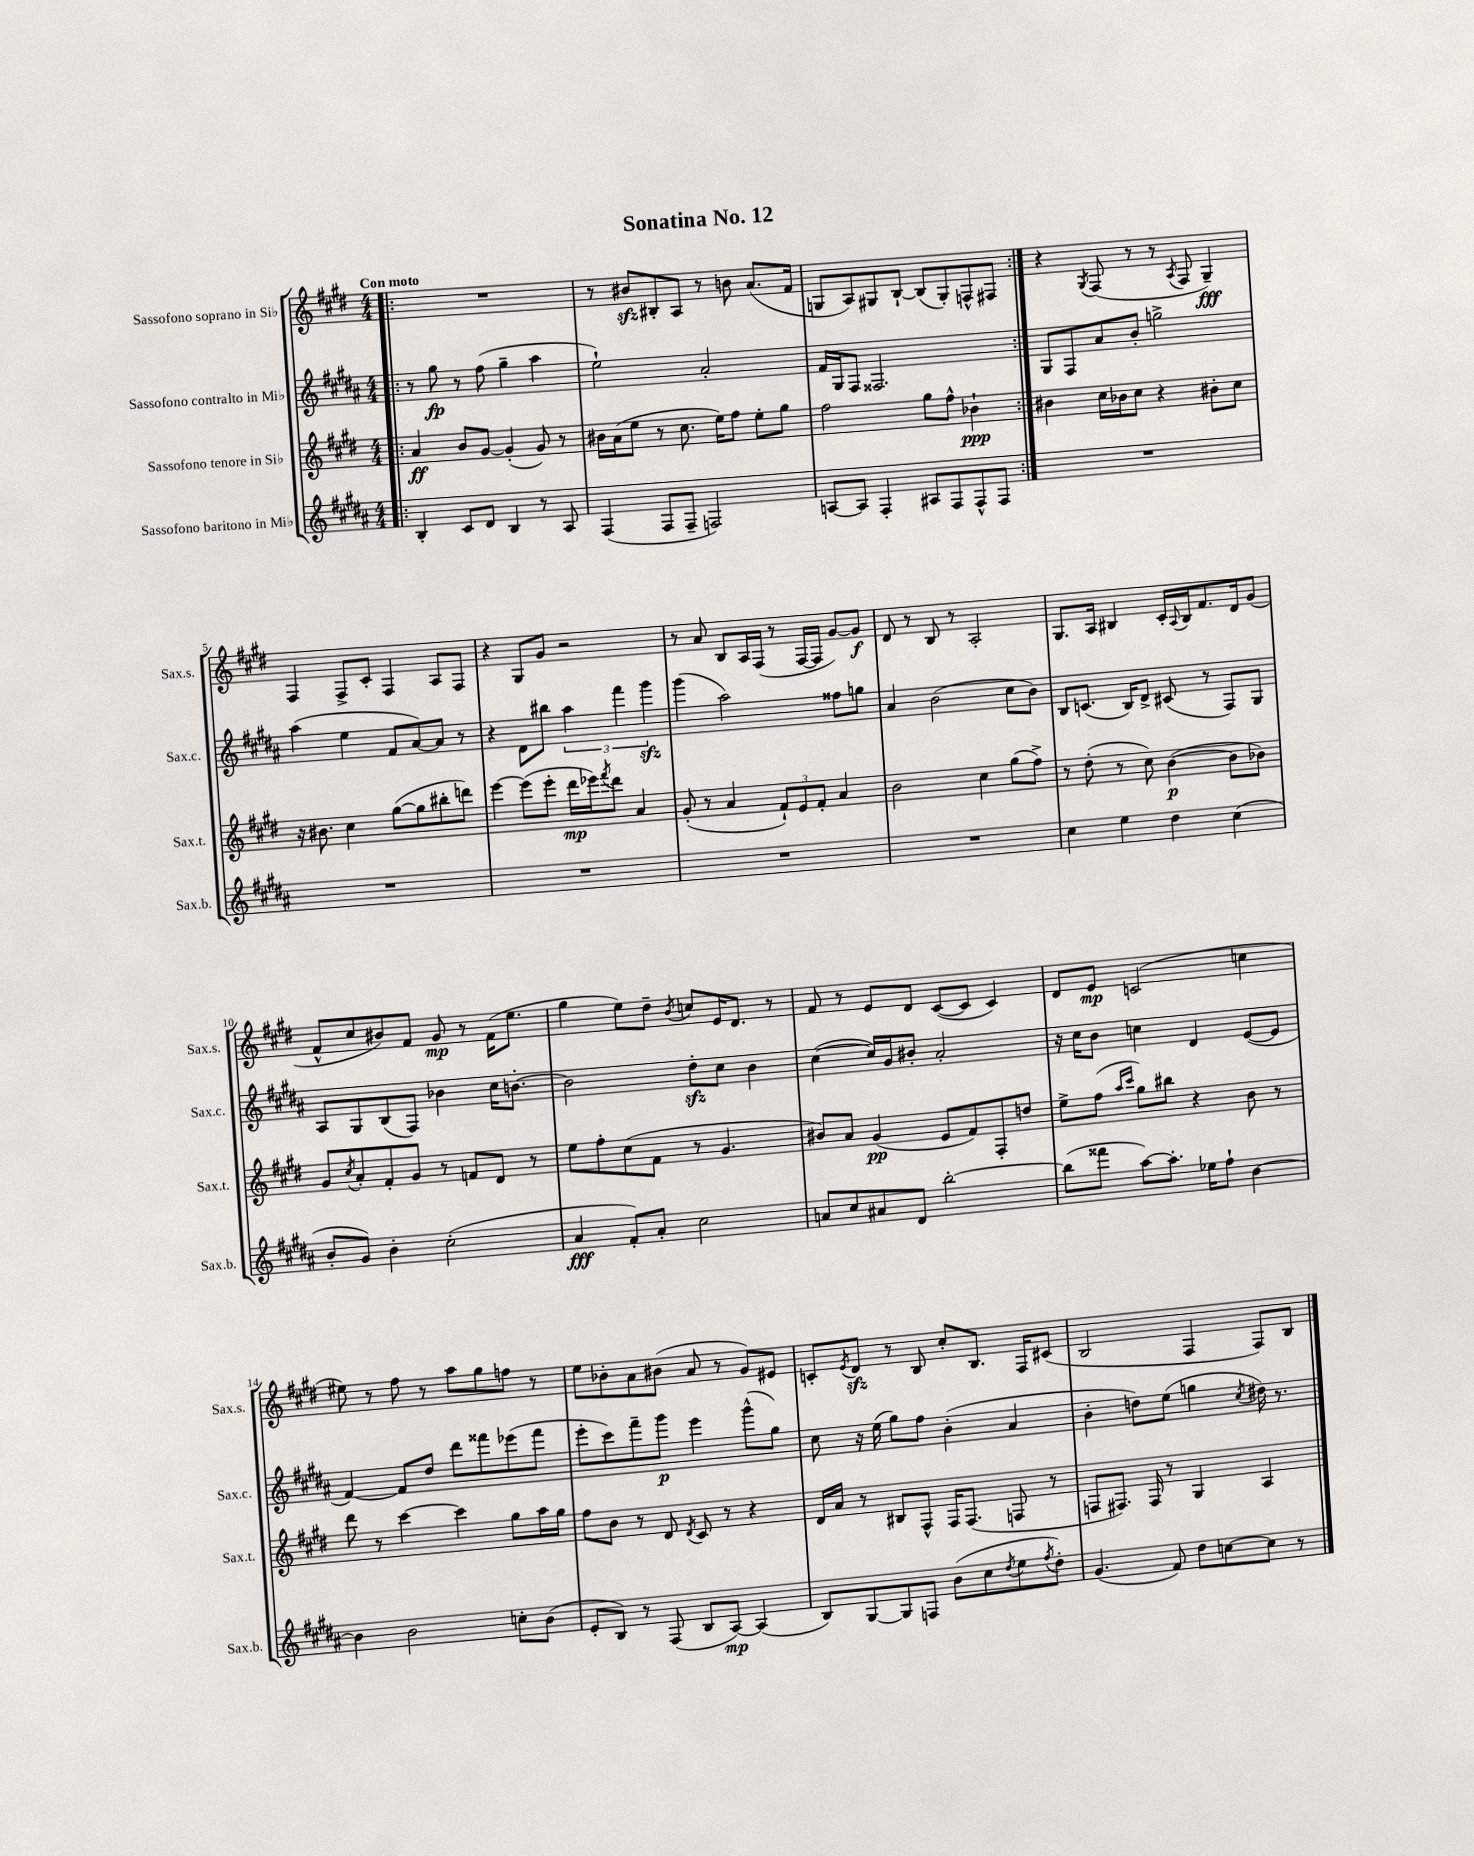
\header { title = "Sonatina No. 12" }
<<
\new StaffGroup <<
\new Staff = "s0" \with { instrumentName = "Sassofono soprano in Sib" shortInstrumentName = "Sax.s." } {
    \clef treble \key e \major \numericTimeSignature \time 4/4 \tempo "Con moto"
    \repeat volta 2 { \bar ".|:" R1 |
    r8 bis'8\sfz bis8-. a8 r8 b'8 a'8.( fis'16 |
    g8 a8) gis8 b8~-! b8( gis8-.) f8-^ fis8 | }
    r4 \acciaccatura { gis8 } fis8( r8 r8 \acciaccatura { a8 } fis8 gis4--\fff) |
    fis4 fis8-> cis'8-. fis4 a8 fis8 |
    r4 gis8 gis'8 r2 |
    r8 a'8 b8 a16 fis16( r8 fis16~ fis16 gis'8~) gis'8\f |
    dis'8 r8 b8 r8 a2-. |
    gis8. a16 bis4 cis'16-. \appoggiatura { a8 } bis16 fis'8. dis'16 gis'8( |
    fis'8-^ cis''8 bis'8) fis'8 gis'8\mp r8 fis'16( e''8. |
    gis''4 e''8) dis''8-- \acciaccatura { b'8 } c''8 e'16 dis'8. r8 |
    fis'8 r8 e'8 dis'8 cis'8~( cis'8 cis'4) |
    dis'8 e'8\mp c'2( c''4 |
    eis''8) r8 fis''8 r8 a''8 gis''8 f''8 r8 |
    e''8 bes'8-. a'8 bis'8( a'8 r8 gis'8) eis'8 |
    c'8-. \acciaccatura { e'8 } dis'8\sfz r8 b8 cis''8-. b8. fis16 cis'8( |
    b2 fis4 fis8) b8 \bar "|." |
}
\new Staff = "s1" \with { instrumentName = "Sassofono contralto in Mib" shortInstrumentName = "Sax.c." } {
    \clef treble \key b \major \numericTimeSignature \time 4/4
    \repeat volta 2 { \bar ".|:" r8 gis''8\fp r8 fis''8( gis''4-- ais''4 |
    e''2-!) ais'2-. |
    fis'16 gis16 fis8 fisis2. | }
    gis8 fis8 ais'8 b'8-. g''2-> |
    ais''4( e''4 fis'8 ais'8~) ais'8 r8 |
    r4 dis'8 bis''8 \tuplet 3/2 { ais''4 fis'''4 gis'''4\sfz } |
    gis'''4( ais''2) fisis''8 g''8 |
    ais'4 b'2( cis''8 b'8) |
    b8 c'8.( b16) dis'8-> cis'8( r8 fis8) gis8 |
    ais8 gis8 b8( fis8) bes'4 cis''16 b'8.~-. |
    b'2 dis''8-.\sfz cis''8 b'4 |
    cis''4~( cis''16) gis'16 bis'8-. ais'2-. |
    r16 cis''16 b'8 c''4 dis'4 e'8~( e'8 |
    fis'4~) fis'8 dis''8 dis'''8 fisis'''8 ees'''8( fisis'''8 |
    e'''8-. cis'''8) fis'''8-- gis'''8\p e'''4 gis'''8-^( gis''8) |
    cis''8 r16 e''16( gis''8) fis''8 b'4-.( ais'4 |
    b'4-. d''8) e''8( g''4 \acciaccatura { cis''8 } dis''16) r8. \bar "|." |
}
\new Staff = "s2" \with { instrumentName = "Sassofono tenore in Sib" shortInstrumentName = "Sax.t." } {
    \clef treble \key e \major \numericTimeSignature \time 4/4
    \repeat volta 2 { \bar ".|:" a'4\ff b'8 gis'8~ gis'4-.( gis'8) r8 |
    bis'16 a'16( e''8 r8 cis''8. e''16) fis''8 e''8-. gis''8 |
    fis''2 gis''8 fis''8-^ bes'4-!\ppp | }
    bis'4 cis''16 bes'16 cis''8 r4 bis'8-. cis''8 |
    r16 bis'8. cis''4 gis''8~( gis''8 bis''8-. d'''8) |
    e'''4~ e'''8( e'''8-. dis'''16\mp ees'''16) \acciaccatura { fis'''8 } dis'''8 a'4 |
    gis'8-.( r8 a'4 \tuplet 3/2 { fis'8-!) e'8 fis'8-. } a'4 |
    b'2 cis''4 gis''8( fis''8->) |
    r8 dis''8-.( r8 cis''8) b'4~\p( b'8 bes'8) |
    gis'8 \acciaccatura { cis''8 } a'8-. fis'8-. gis'8 r8 f'8 dis'8 r8 |
    e''8 fis''8-. cis''8( fis'8 r8 gis'4. |
    bis'8) a'8 gis'4\pp( e'8 fis'8) fis8-. d''8 |
    e''8-> fis''8( \grace { a''16 cis'''16 } gis''8) bis''8 r4 b'8 r8 |
    dis'''8 r8 cis'''4~ cis'''4 gis''8 a''16 gis''16 |
    fis''8 b'8 r8 dis'8 \acciaccatura { dis'8 } cis'8 r8 r4 |
    dis'16 a'16 r8 bis8 fis8-^ fis16 fis8.( f8 r8 |
    f8 fis8.) fis16 r8 gis4 a4 \bar "|." |
}
\new Staff = "s3" \with { instrumentName = "Sassofono baritono in Mib" shortInstrumentName = "Sax.b." } {
    \clef treble \key b \major \numericTimeSignature \time 4/4
    \repeat volta 2 { \bar ".|:" b4-. cis'8 dis'8 b4 r8 ais8 |
    fis4( fis8 fis8-- f2) |
    a8~ a8 fis4-. ais8 fis8 fis8-^ fis8 | }
    R1 |
    R1 |
    R1 |
    R1 |
    R1 |
    cis''4 e''4 dis''4 cis''4( |
    b'8-. gis'8) b'4-. cis''2-.( |
    ais'4\fff fis'8-.) ais'8-. cis''2 |
    a'8 cis''8 ais'8 dis'8 b''2~-. |
    b''8( fisis'''8 ais''8~) ais''8.-. ees''16 fis''8-! b'4~ |
    b'4 b'2 c''8-. b'8( |
    e'8-. b8) r8 fis8( b8 ais8~\mp) ais4( |
    b8) gis8~ gis8 f8 b'8( cis''8 \acciaccatura { dis''8 } e''8 \acciaccatura { fis''8 } dis''8-.) |
    gis'4.( fis'8) dis''8 c''8~ c''8 r8 \bar "|." |
}
>>
>>
